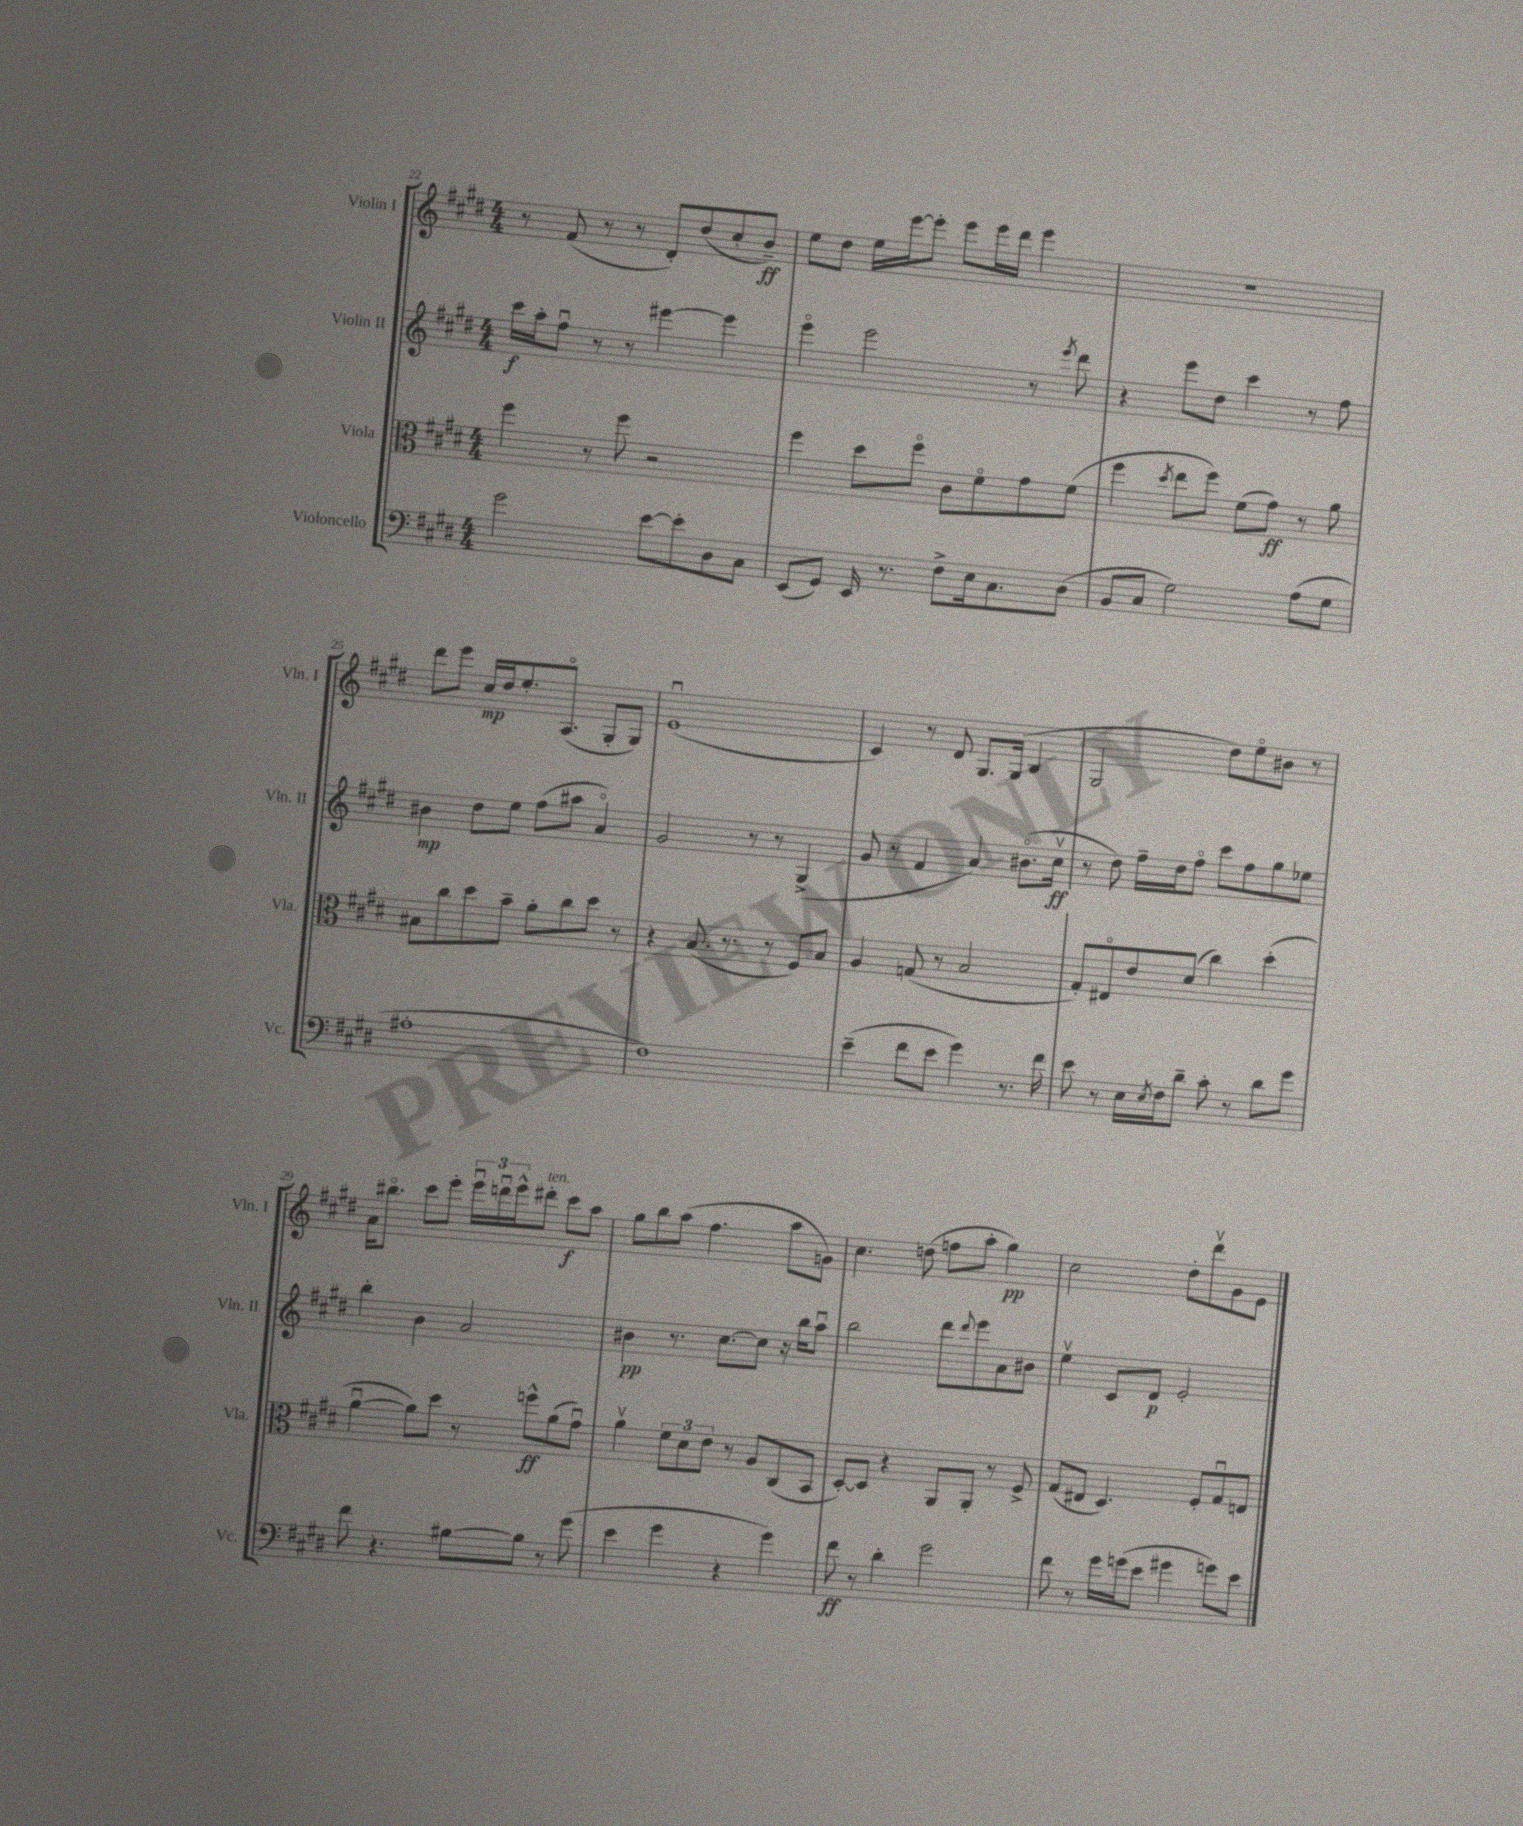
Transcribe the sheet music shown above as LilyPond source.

<<
\new StaffGroup <<
\new Staff = "s0" \with { instrumentName = "Violin I" shortInstrumentName = "Vln. I" } {
    \clef treble \key e \major \numericTimeSignature \time 4/4
    r8 fis'8( r8 r8 dis'8-.) dis''8( cis''8-. b'8--\ff) |
    e''8 dis''8 e''16 e'''16~ e'''8-. e'''8 e'''16 dis'''16 e'''4 |
    R1 |
    dis'''8 e'''8 cis''16\mp dis''16 e''8.-. a8.\flageolet( gis8-. gis8) |
    e'1\downbow( |
    cis'4) r8 dis'8 gis8. gis16( b4 |
    gis2 dis''8) e''8\flageolet bis'8 r8 |
    a'16 bis''8.\flageolet cis'''8 e'''8-. \tuplet 3/2 { e'''16\downbow d'''16\downbow e'''16-^ } dis'''8-.^\markup { \italic "ten." } cis'''8\f a''8 |
    gis''8 b''8 a''8( fis''4. a''8 g'8) |
    cis''4. d''8( f''8 a''8-. gis''4\pp) |
    cis''2 dis''8-. dis'''8\upbow gis'8 e'8 \bar "|." |
}
\new Staff = "s1" \with { instrumentName = "Violin II" shortInstrumentName = "Vln. II" } {
    \clef treble \key e \major \numericTimeSignature \time 4/4
    cis'''16\f a''16-. fis''8\downbow r8 r8 eis'''4~ eis'''4 |
    e'''4\flageolet e'''2 r8 \acciaccatura { e'''8 } dis'''8 |
    r4 e'''8 dis''8 cis'''4 r8 fis''8 |
    bis'4\mp dis''8 e''8 fis''8( ais''8 a'4\flageolet) |
    gis'2 r8 r8 gis4->( |
    gis'8 r8 fis'4 a'4) bis'8.\flageolet( cis''16\upbow\ff |
    r8 dis''8) fis''16-- dis''16 fis''8\flageolet cis'''8 fis''8 gis''8 ees''8 |
    b''4-. b'4 a'2 |
    bis'4\pp r8. cis''8.~ cis''8 r16 b''16 a''8\downbow |
    b''2 dis'''8 \appoggiatura { dis'''8 } e'''8 a'8 bis'8 |
    e''4\upbow cis'8 dis'8\p e'2-. \bar "|." |
}
\new Staff = "s2" \with { instrumentName = "Viola" shortInstrumentName = "Vla." } {
    \clef alto \key e \major \numericTimeSignature \time 4/4
    fis''4 r8 fis''8 r2 |
    fis''4 dis''8 fis''8\flageolet cis'8 fis'8\flageolet gis'8 fis'8( |
    fis''4 \acciaccatura { dis''8 } e''8 fis''8) fis'8( gis'8\ff) r8 a'8 |
    bis8 cis''8 dis''8 b'8-- a'8-. cis''8 dis''8 r8 |
    r4 b8.( r8. r8 fis8) b8 |
    a4 g8( r8 b2 |
    gis8-.) eis8\flageolet e'8 dis'8( cis''4) dis''4-.( |
    a'4~\downbow a'8) dis''8 r8 f''8-^\ff a'8( gis'8\downbow) |
    a'4\upbow \tuplet 3/2 { fis'8 dis'8 e'8 } r8 a8 cis8( b,8 |
    dis8~-.) dis8 r4 a,8 a,8-. r8 fis8-> |
    gis8( eis8 dis4.) fis8-. gis8\downbow e8 \bar "|." |
}
\new Staff = "s3" \with { instrumentName = "Violoncello" shortInstrumentName = "Vc." } {
    \clef bass \key e \major \numericTimeSignature \time 4/4
    gis'2 e'8~ e'8-. dis8 cis8 |
    e,8( gis,8) e,16 r8. fis8-> e16 cis8. dis8( |
    b,8 cis8 gis2) a8( gis8 |
    ais1-. |
    fis1) |
    e'4--( fis'8 e'8 gis'4) r8. fis'16 |
    e'8 r8 e16 \acciaccatura { e8 } fis16 dis'8-- cis'8-. r8 dis'8 gis'8 |
    fis'8 r4. bis8~ bis8 r8 gis'8( |
    e'4 gis'4 r4 gis'4) |
    fis'8\ff r8 dis'4-. gis'2 |
    fis'8 r8 gis'16 g'16( e'8 gis'4 g'8) e'8 \bar "|." |
}
>>
>>
\layout { \context { \Score currentBarNumber = #22 } }
